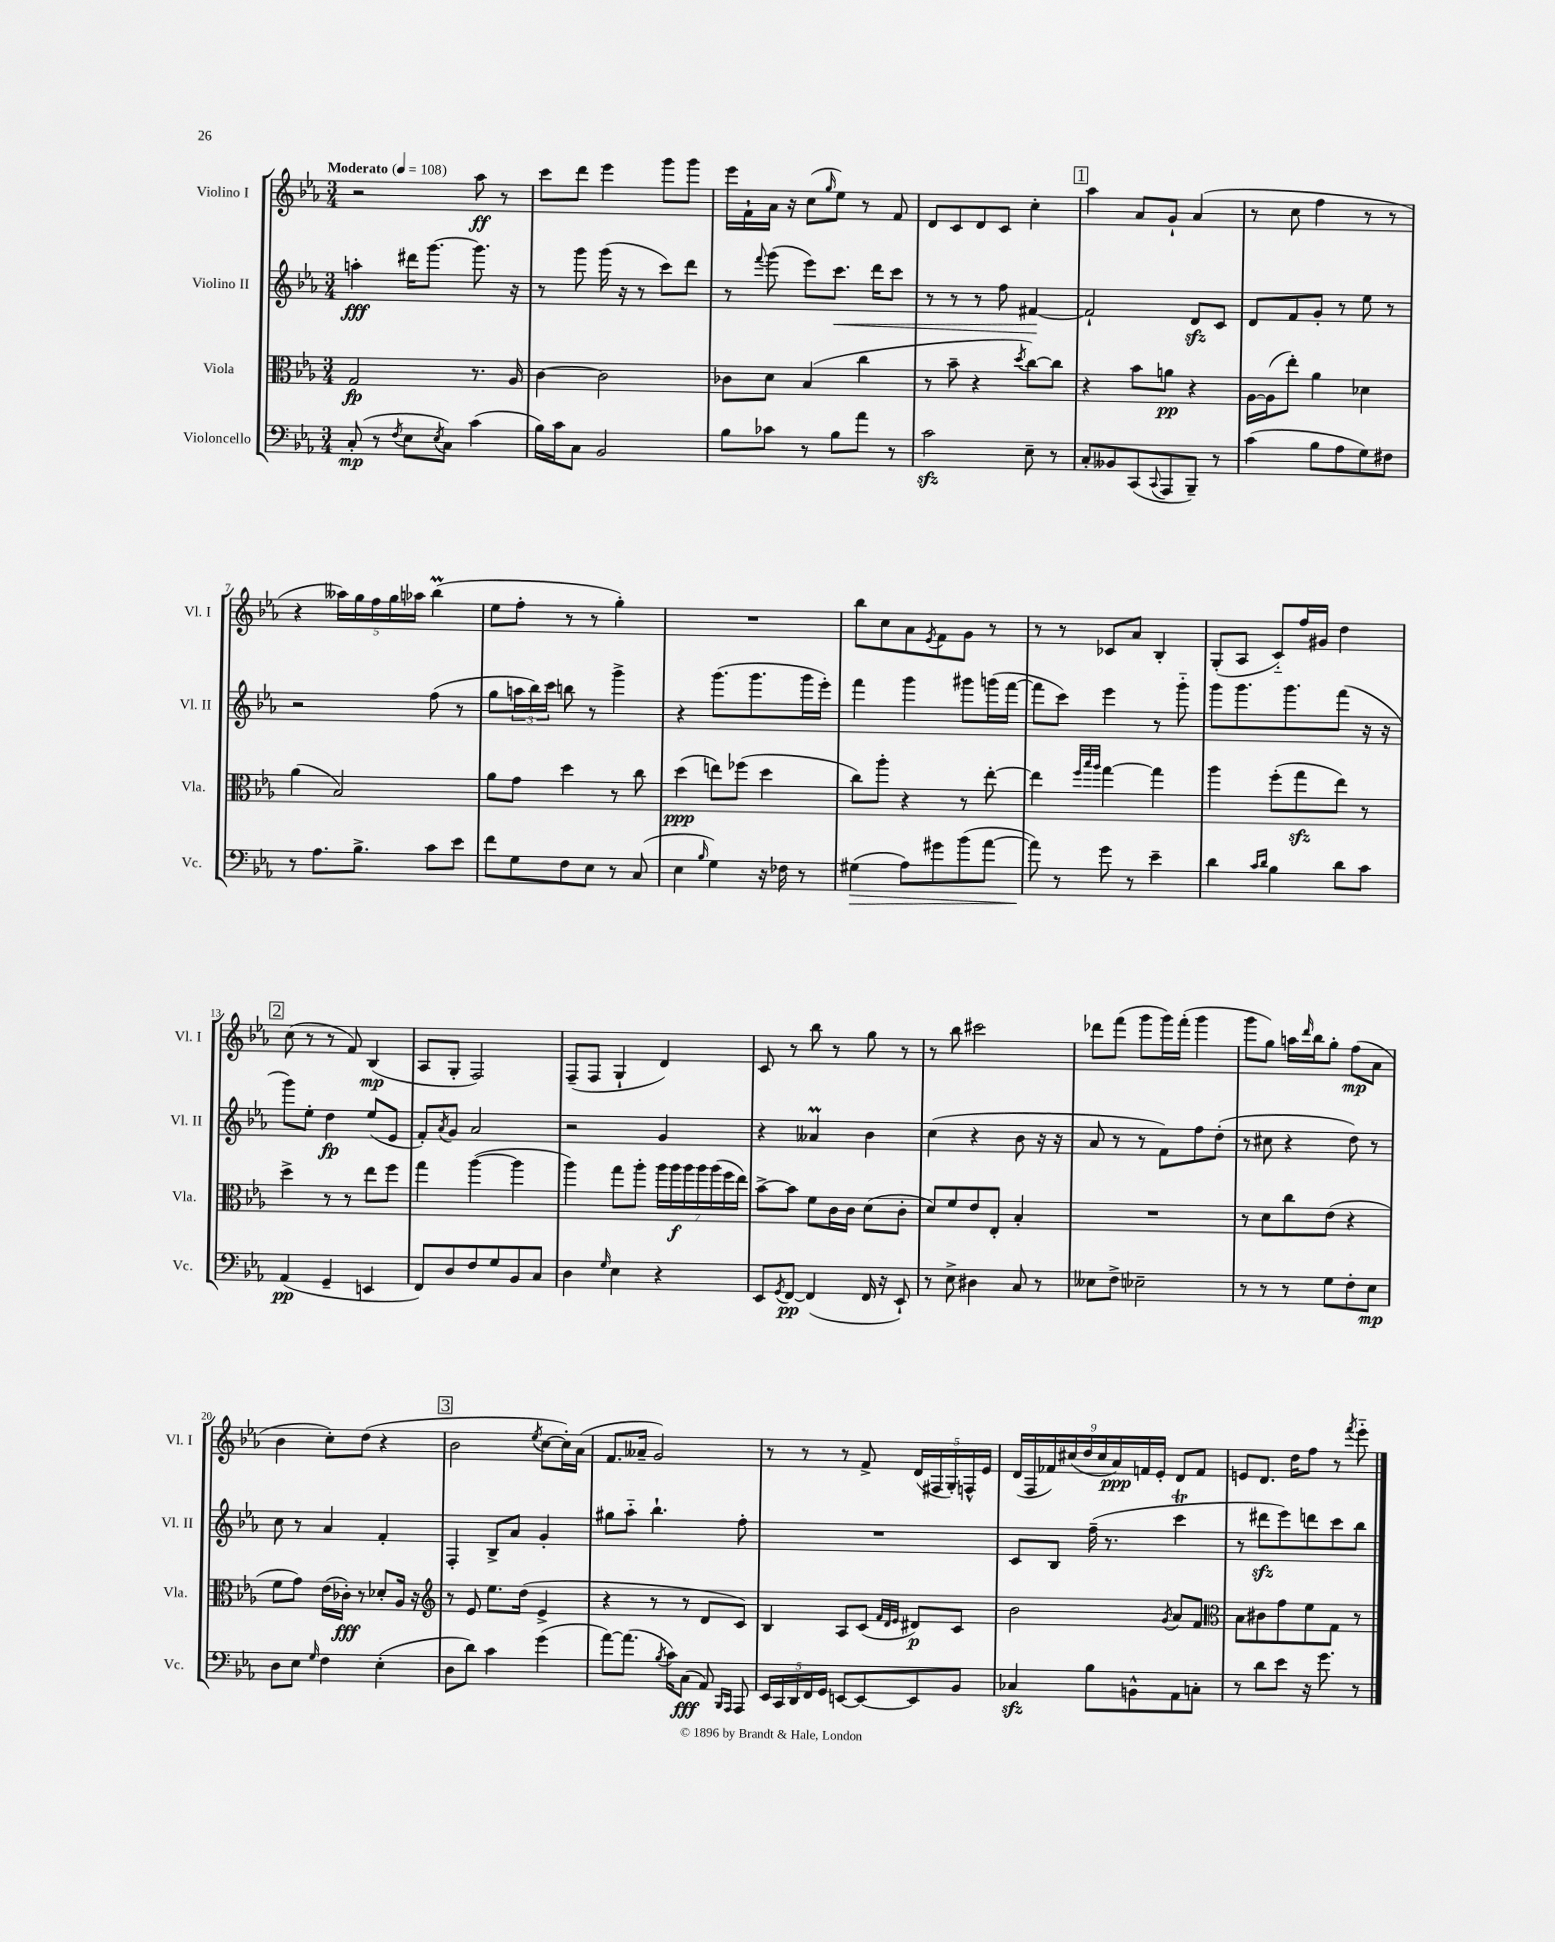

**kern	**kern	**kern	**kern
*staff4	*staff3	*staff2	*staff1
*clefF4	*clefC3	*clefG2	*clefG2
*k[b-e-a-]	*k[b-e-a-]	*k[b-e-a-]	*k[b-e-a-]
*M3/4	*M3/4	*M3/4	*M3/4
*MM108	*MM108	*MM108	*MM108
(8C'/	2G/	4aa'\	2r
8r	.	.	.
8qF/	.	.	.
8E-\L	.	16ddd#\LK	.
.	.	[8.ggg\J	.
8qE-/	.	.	.
8C\J)	.	.	.
(4c\	8.r	8.ggg\]	8aa-\
.	.	.	8r
.	16A-/	16r	.
=	=	=	=
16B-\LL)	[4c\	8r	8ccc\L
16c\J	.	.	.
8C\J	.	8ggg\	8ddd\J
2BB-/	2c\]	(16ggg\	4eee-\
.	.	16r	.
.	.	8r	.
.	.	8ccc\L)	8ggg\L
.	.	8ddd\J	8ggg\J
=	=	=	=
8B-\L	8c-\L	8r	16eee-\LL
.	.	.	16f`\
.	.	8qqfff/	.
8c-\J	8d\J	(8ggg\	16a-\JJ
.	.	.	16r
8r	(4B-/	8eee-\L)	(8cc\L
.	.	.	16qqgg/
8B-\L	.	8.ccc\J	8ee-\J)
8a-\J	4cc\	.	8r
.	.	16ddd\LK	.
8r	.	8ccc\J	8f/
=	=	=	=
2c\	8r	8r	8d/L
.	8b-~\	8r	8c/
.	4r	8r	8d/
.	.	8ff\	8c/J
.	8qdd/	.	.
8E-~\	[8cc\L)	[4f#/	4cc'\
8r	8cc\]J	.	.
=	=	=	=
8C'/L	4r	2f#`/]	4aa-\
8BB--/	.	.	.
(8CC/	8b-\L	.	8a-/L
8qqCC/	.	.	.
8AAA-/	8a\J	.	8g`/J
8BBB-~/J)	4r	8d/L	(4a-/
8r	.	8c/J	.
=	=	=	=
(4c\	[16A-\LL	8d/L	8r
.	(16A-\]J	.	.
.	8ee-'\J)	8f/	8cc\
8B-\L	4a-\	8g'/J	4ff\
8A-\	.	8r	.
8G\)	4d-\	8ee-\	8r
8F#\J	.	8r	8r
=	=	=	=
8r	(4a-\	2r	4r
8.A-\L	.	.	.
.	2B-/)	.	20aa--\LL)
.	.	.	20gg\
8.B-^\J	.	.	.
.	.	.	20ff\
.	.	.	20gg\
.	.	.	20aa-\JJ
8c\L	.	(8ff\	(4bb-\
8e-\J	.	8r	.
=	=	=	=
8f\L	8a-\L	8gg\L	8ee-\L
8G\	8g\J	24aa\L	8ff'\J
.	.	24bb-\)	.
.	.	24ccc\JJ	.
8F\	4dd\	8bb\	8r
8E-\J	.	8r	8r
8r	8r	4ggg^\	4gg'\)
(8C/	8cc\	.	.
=	=	=	=
4E-\	(4dd\	4r	2.r
16qqB-/	.	.	.
4G\)	8ee\L)	(8.ggg\L	.
.	(8ff-\J	.	.
.	.	8.ggg\	.
16r	4dd\	.	.
16F-\	.	.	.
8r	.	16ggg\L	.
.	.	16eee-'\JJ)	.
=	=	=	=
(4G#\	8cc\L)	4fff\	8bb-\L
.	8aa-'\J	.	8cc\
8A-\L)	4r	4ggg\	8a-\
.	.	.	8qe-/
8g#\	.	.	8f\
(8b-\	8r	8ggg#\L	8g\J
[8a-\J	[8ee-'\	(16ggg\L	8r
.	.	[16fff\JJ	.
=	=	=	=
8a-\])	4ee-\]	8fff\]L	8r
8r	.	8ccc\J)	8r
.	32qqff/LLL	.	.
.	32qqbb-/	.	.
.	32qqaa-/JJJ	.	.
8g\	[4gg\	4eee-\	8c-/L
8r	.	.	8a-/J
4e-~\	4gg\]	8r	4B-'/
.	.	8ggg'~\	.
=	=	=	=
4d\	4aa-\	8ggg\L	(8G'/L
.	.	8.ggg\	8A-/J
16qqc/LL	.	.	.
16qqd/JJ	.	.	.
4B-\	(8ff'\L	.	8c'~/L)
.	.	8.ggg\	.
.	8gg\	.	16ff/L
.	.	.	16g#/JJ
8d\L	8ee-\J)	(8fff\J	4dd\
8c\J	8r	16r	.
.	.	16r	.
=	=	=	=
(4AA-/	4dd^\	8ggg\L)	(8cc\
.	.	8ee-'\J	8r
4GG~/	8r	4dd\	8r
.	8r	.	8f/)
4EE/	8ee-\L	(8ee-/L	(4B-/
.	8ff\J	8e-/J	.
=	=	=	=
8FF/L)	4gg\	8f'/L)	8A-/L
.	.	8qa-/	.
8D/	.	8g/J	8G'/J
8F/	([4aa-\	2a-/	2F/)
8G/	.	.	.
8BB-/	4aa-\]	.	.
8C/J	.	.	.
=	=	=	=
4D\	4aa-\)	2r	(8F~/L
.	.	.	8F/J
16qqG/	.	.	.
4E-\	8gg\L	.	4G`/
.	8aa-'\J	.	.
4r	28aa-\LL	4g/	4d/)
.	28aa-\	.	.
.	28aa-\	.	.
.	28aa-\	.	.
.	(28aa-\	.	.
.	28ff\	.	.
.	28ee-\JJ)	.	.
=	=	=	=
8EE-/L	[8b-^\L	4r	8c/
8qGG/	.	.	.
[8FF/J	8b-\]J	.	8r
(4FF/]	8f\L	4a--/	8bb-\
.	16c\L	.	8r
.	16c\JJ	.	.
16FF/	(8d\L	4b-\	8gg\
16r	.	.	.
8EE-`/)	8c'\J	.	8r
=	=	=	=
8r	8d/L)	(4cc\	8r
8E-^\	8f/	.	8bb-\
4D#\	8e-/	4r	2ccc#\
.	8E-'/J	.	.
8C/	4B-'/	8b-\	.
8r	.	16r	.
.	.	16r	.
=	=	=	=
8E--\L	2.r	8a-/	8ddd-\L
8F^\J	.	8r	(8fff\J
2E-~\	.	8r	8ggg\L
.	.	8f\L)	16ggg\L)
.	.	.	(16fff'\JJ
.	.	8ff\	4ggg\
.	.	(8dd'\J	.
=	=	=	=
8r	8r	8r	8ggg\L
8r	8d\L	8cc#\	8gg\J)
8r	8cc\	4r	16aa\LL
.	.	.	16qqddd/
.	.	.	16bb-\J
8G\L	(8e-\J	.	8gg'\J
8F'\	4r	8dd\)	(8ff\L
8E-\J	.	8r	8a-\J
=	=	=	=
8D\L	8f\L	8cc\	4b-\
8E-\J	8g\J)	8r	.
16qqG/	.	.	.
4F\	(16e-\LL	4a-/	8cc'\L)
.	16c-'\JJ)	.	.
.	8r	.	(8dd\J
(4E-'\	8d-'/L	4f'/	4r
.	16A-/Jk	.	.
.	16r	.	.
=	=	=	=
*	*clefG2	*	*
8D\L	8r	4F'/	2b-\
8d\J)	8e-/	.	.
4c\	8.ee-\L	8B-^/L	.
.	.	8a-/J	.
.	(16dd\Jk	.	.
.	.	.	8qee-/
(4g\	4e-^/	4g'/	[8cc\L
.	.	.	16cc'\]L)
.	.	.	(16a-\JJ
=	=	=	=
[8a-\L)	4r	8gg#\L	8.f/L
(8.a-\]J	.	8aa-'~\J	.
.	.	.	16a--~/Jk
.	8r	4.bb-`\	2g/)
8qB-/	.	.	.
16c\LK)	.	.	.
(8C\J	8r	.	.
8AA-/)	8d/L	.	.
16qqBBB-/LL	.	.	.
16qqAAA-/JJ	.	.	.
8AAA-/	8c/J)	8ff'\	.
=	=	=	=
20EE-/LL	4B-/	2.r	8r
20CC/	.	.	.
20DD/	.	.	.
.	.	.	8r
20FF/	.	.	.
20GG/JJ	.	.	.
[8EE/L	8A-/L	.	8r
8EE/_	(8c/J	.	8f^/
.	32qqf/LLL	.	.
.	32qqd/	.	.
.	32qqe-/JJJ	.	.
8EE/]	8d#/L)	.	(20d/LL
.	.	.	20F#/
.	.	.	20G'/)
8BB-/J	8c/J	.	.
.	.	.	20F^^/
.	.	.	20e-/JJ
=	=	=	=
4C-/	2b-\	8c/L	(18d/LL
.	.	.	18F/
.	.	.	18f-/)
.	.	8B-/J	.
.	.	.	(18cc#/
.	.	.	18dd/
8B-\L	.	(16ff~\	.
.	.	.	18cc#/
.	.	8.r	.
.	.	.	18a-/)
8BB^^\	.	.	.
.	.	.	18f/
.	.	.	18e-'/JJ
.	8qg/	.	.
8AA-\	8a-/L	4ccc\	8d/L
8C'\J	8f/J	.	8f/J
=	=	=	=
*	*clefC3	*	*
8r	8B-\L	8r	8e/L
8d\L	8c#\	8ddd#\L	8.d/J
8e-\J	8g\	8eee-\)	.
.	.	.	16dd\LK
16r	8f\	8ddd\	8ff\J
8.g\	.	.	.
.	8G\J	8ccc\	8r
.	.	.	8qfff/
8r	8r	8bb-\J	8eee-'~\
==	==	==	==
*-	*-	*-	*-
